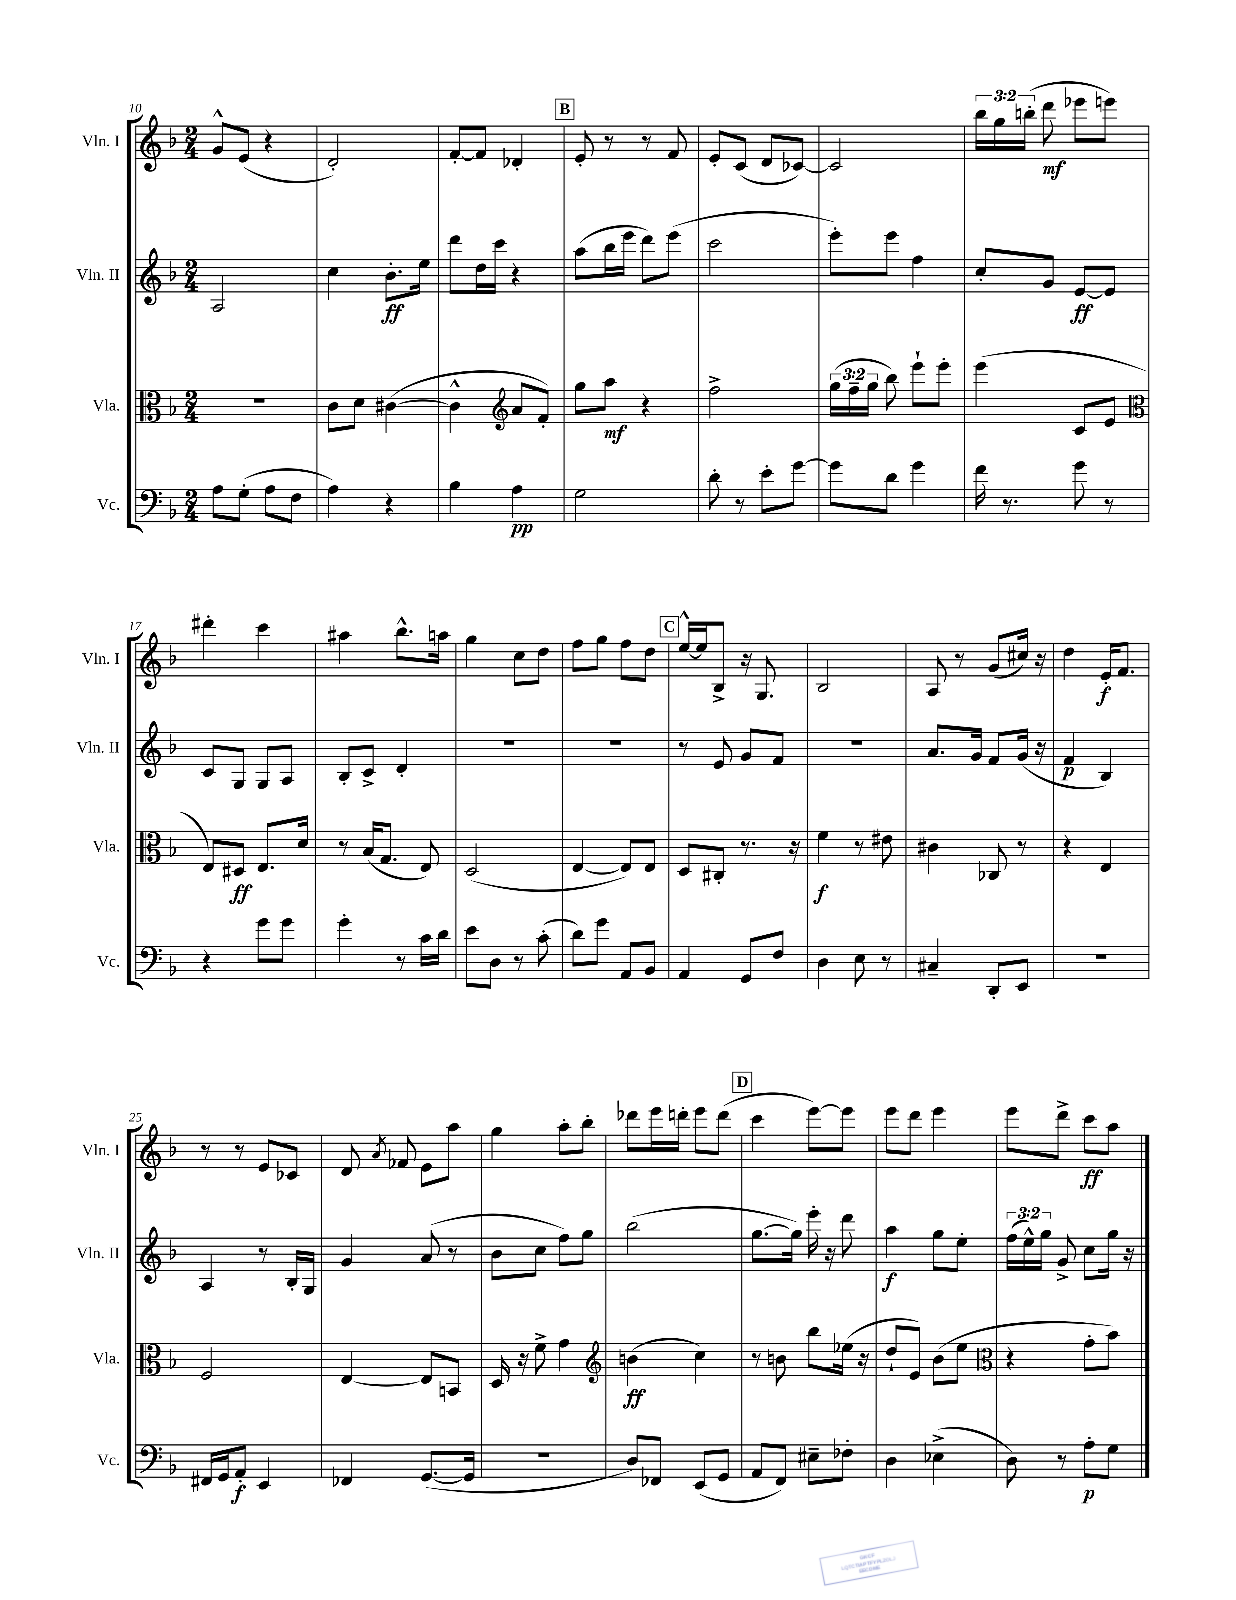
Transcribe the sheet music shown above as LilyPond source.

<<
\new StaffGroup <<
\new Staff = "s0" \with { instrumentName = "Vln. I" shortInstrumentName = "Vln. I" } {
    \clef treble \key f \major \numericTimeSignature \time 2/4 \override Staff.TupletNumber.text = #tuplet-number::calc-fraction-text
    \autoBeamOff g'8[-^ e'8]( r4 |
    d'2-.) |
    f'8[~-. f'8] des'4-. |
    \mark \markup { \box "B" } e'8-. r8 r8 f'8 |
    e'8[-. c'8]( d'8[ ces'8]~) |
    ces'2 |
    \tuplet 3/2 { bes''16[ g''16 b''16]-.( } d'''8\mf ees'''8[ e'''8]) |
    dis'''4-. c'''4 |
    ais''4 bes''8.[-^ a''16] |
    g''4 c''8[ d''8] |
    f''8[ g''8] f''8[ d''8] |
    \mark \markup { \box "C" } e''16[~-^ e''16 bes8]-> r16 g8. |
    bes2 |
    a8 r8 g'8[( cis''16]) r16 |
    d''4 e'16[-.\f f'8.] |
    r8 r8 e'8[ ces'8] |
    d'8 \acciaccatura { a'8 } fes'8 e'8[ a''8] |
    g''4 a''8[-. bes''8]-. |
    des'''8[ e'''16 d'''16]-. e'''8[ d'''8]( |
    \mark \markup { \box "D" } c'''4 e'''8[~) e'''8] |
    e'''8[ d'''8] e'''4 |
    e'''8[ d'''8]-> c'''8[\ff a''8] \bar "|." |
}
\new Staff = "s1" \with { instrumentName = "Vln. II" shortInstrumentName = "Vln. II" } {
    \clef treble \key f \major \numericTimeSignature \time 2/4 \override Staff.TupletNumber.text = #tuplet-number::calc-fraction-text
    \autoBeamOff a2 |
    c''4 bes'8.[-.\ff e''16] |
    d'''8[ d''16 c'''16] r4 |
    \mark \markup { \box "B" } a''8[( bes''16 e'''16] d'''8[) e'''8]( |
    c'''2 |
    e'''8[-.) e'''8] f''4 |
    c''8[-. g'8] e'8[~\ff e'8] |
    c'8[ g8] g8[ a8] |
    bes8[-. c'8]-> d'4-. |
    R2 |
    R2 |
    \mark \markup { \box "C" } r8 e'8 g'8[ f'8] |
    R2 |
    a'8.[ g'16] f'8[ g'16]( r16 |
    f'4\p bes4) |
    a4 r8 bes16[-. g16] |
    g'4 a'8( r8 |
    bes'8[ c''8] f''8[) g''8] |
    bes''2( |
    \mark \markup { \box "D" } g''8.[~ g''16]) e'''16-. r16 d'''8 |
    a''4\f g''8[ e''8]-. |
    \tuplet 3/2 { f''16[( e''16-^) g''16] } g'8-> c''8[ g''16] r16 \bar "|." |
}
\new Staff = "s2" \with { instrumentName = "Vla." shortInstrumentName = "Vla." } {
    \clef alto \key f \major \numericTimeSignature \time 2/4 \override Staff.TupletNumber.text = #tuplet-number::calc-fraction-text
    \autoBeamOff r2 |
    c'8[ d'8] cis'4~( |
    cis'4-^ \clef treble a'8[ f'8]-.) |
    \mark \markup { \box "B" } g''8[ a''8]\mf r4 |
    f''2-> |
    \tuplet 3/2 { g''16[( f''16-- g''16] } bes''8) e'''8[-! e'''8]-. |
    e'''4( c'8[ e'8] |
    \clef alto e8[) dis8]\ff e8.[ d'16] |
    r8 bes16[( g8.] e8) |
    d2( |
    e4~ e8[) e8] |
    \mark \markup { \box "C" } d8[ cis8]-. r8. r16 |
    f'4\f r8 eis'8 |
    cis'4 ces8 r8 |
    r4 e4 |
    f2 |
    e4~ e8[ b,8] |
    d16 r16 f'8-> g'4 |
    \clef treble b'4\ff( c''4) |
    \mark \markup { \box "D" } r8 b'8 bes''8[ ees''16]( r16 |
    d''8[-! e'8]) bes'8[( e''8] |
    \clef alto r4 g'8[-. bes'8]) \bar "|." |
}
\new Staff = "s3" \with { instrumentName = "Vc." shortInstrumentName = "Vc." } {
    \clef bass \key f \major \numericTimeSignature \time 2/4
    \autoBeamOff a8[ g8]-.( a8[ f8] |
    a4) r4 |
    bes4 a4\pp |
    \mark \markup { \box "B" } g2 |
    d'8-. r8 e'8[-. g'8]~ |
    g'8[ d'8] g'4 |
    f'16 r8. g'8 r8 |
    r4 g'8[ g'8] |
    g'4-. r8 c'16[ d'16] |
    e'8[ d8] r8 c'8-.( |
    d'8[) g'8] a,8[ bes,8] |
    \mark \markup { \box "C" } a,4 g,8[ f8] |
    d4 e8 r8 |
    cis4-- d,8[-. e,8] |
    R2 |
    fis,16[ g,16 a,8]-.\f e,4 |
    fes,4 g,8.[~( g,16] |
    r2 |
    d8[) fes,8] e,8[( g,8] |
    \mark \markup { \box "D" } a,8[ f,8]) eis8[-- fes8]-. |
    d4 ees4->( |
    d8) r8 a8[-.\p g8] \bar "|." |
}
>>
>>
\layout { \context { \Score currentBarNumber = #10 } }
